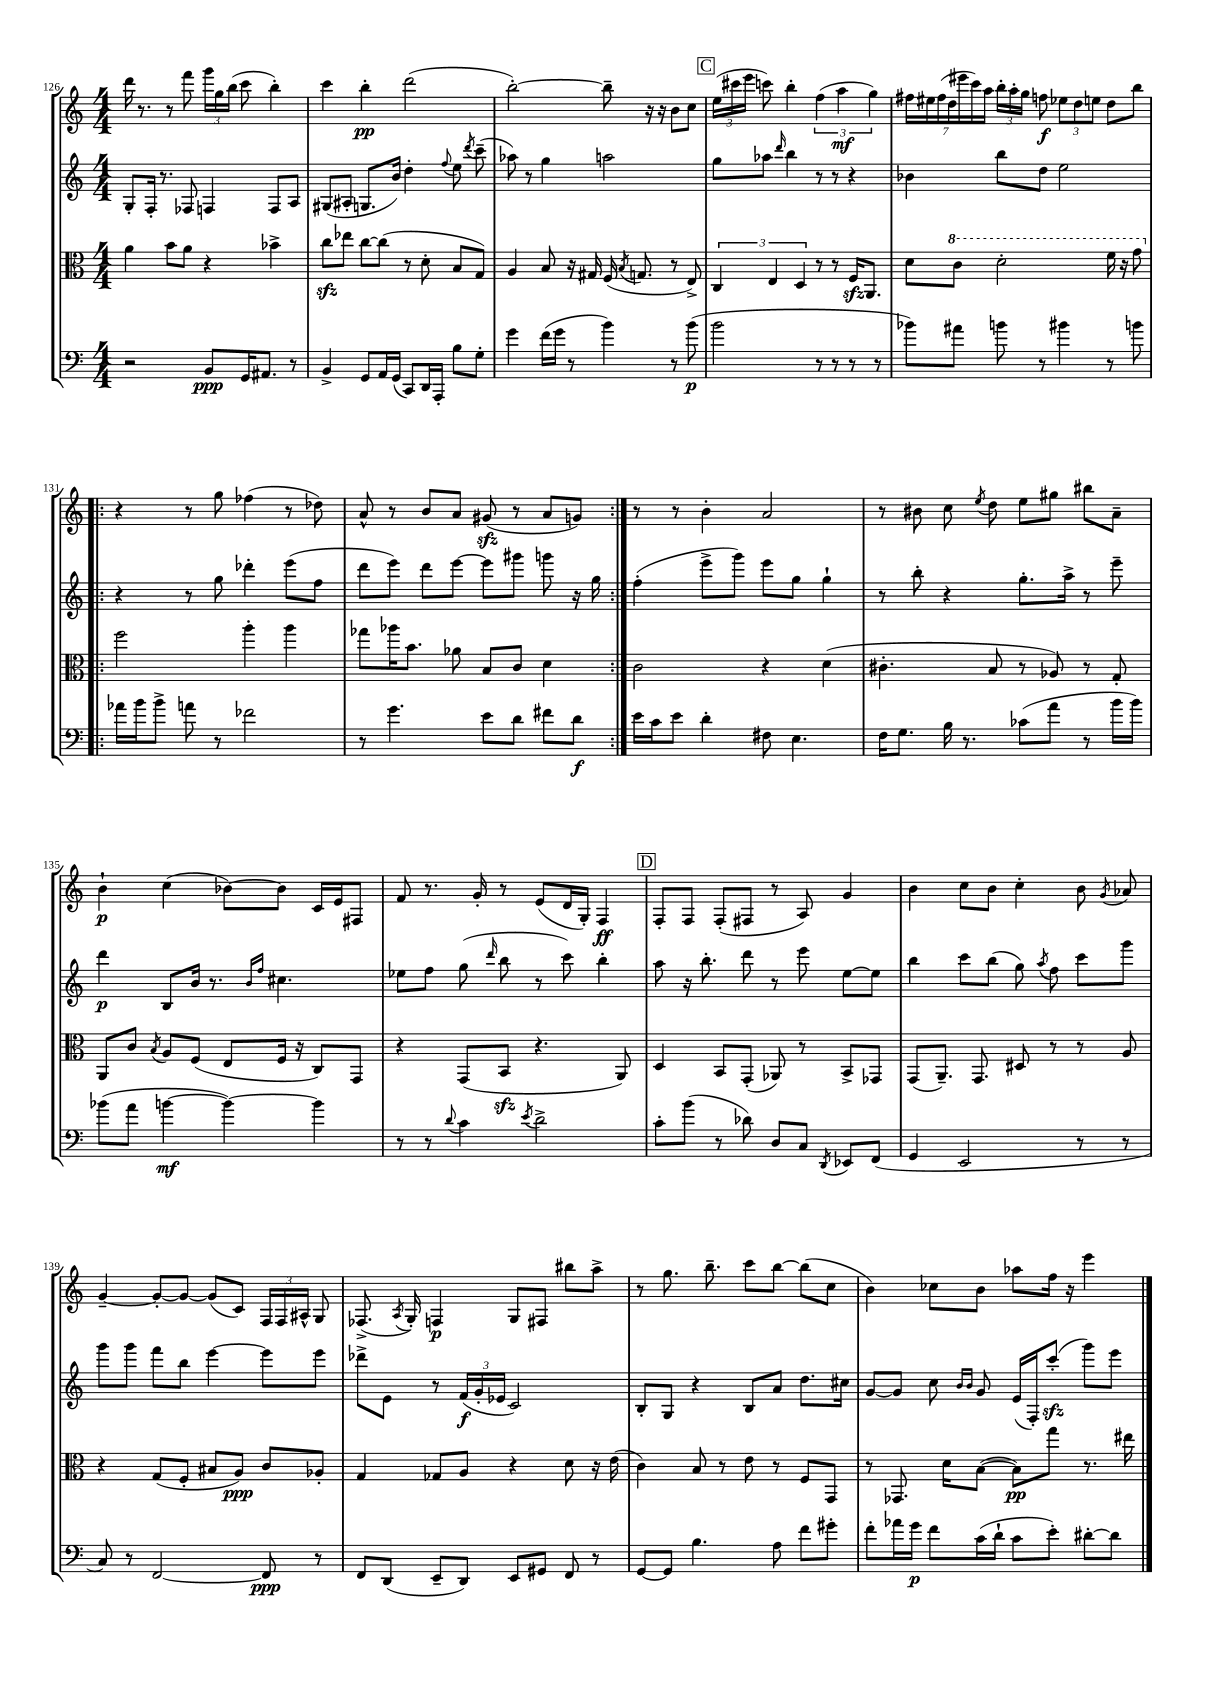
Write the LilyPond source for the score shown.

<<
\new StaffGroup <<
\new Staff = "s0" {
    \clef treble \key c \major \numericTimeSignature \time 4/4
    \autoBeamOff d'''16 r8. r8 f'''8 \tuplet 3/2 { g'''16[ g''16 b''16]( } c'''8 b''4-.) |
    c'''4 b''4-.\pp d'''2( |
    b''2~-.) b''8-- r16 r16 b'8[ c''8] |
    \mark \markup { \box "C" } \tuplet 3/2 { e''16[( cis'''16 e'''16] } c'''8) b''4-. \tuplet 3/2 { f''4( a''4\mf g''4) } |
    \tuplet 7/4 { fis''16[ eis''16 fis''16( d''16 eis'''16 c'''16) a''16] } \tuplet 3/2 { b''16[-. a''16-. g''16] } f''8\f \tuplet 3/2 { ees''8[ d''8 e''8] } d''8[ b''8] |
    \repeat volta 2 { r4 r8 g''8 fes''4( r8 des''8) |
    a'8-^ r8 b'8[ a'8] gis'8\sfz( r8 a'8[ g'8]) | }
    r8 r8 b'4-. a'2 |
    r8 bis'8 c''8 \acciaccatura { e''8 } d''8 e''8[ gis''8] bis''8[ a'8]-- |
    b'4-!\p c''4( bes'8[~) bes'8] c'16[ e'16 fis8] |
    f'8 r8. g'16-. r8 e'8[( d'16 g16]-.) f4\ff |
    \mark \markup { \box "D" } f8[-. f8] f8[-.( fis8] r8 a8) g'4 |
    b'4 c''8[ b'8] c''4-. b'8 \acciaccatura { g'8 } aes'8 |
    g'4~-- g'8[~-. g'8]~ g'8[( c'8]) \tuplet 3/2 { f16[ f16 ais16]-^ } g8 |
    fes8.->( \acciaccatura { a8 } g16-.) f4\p g8[ fis8] bis''8[ a''8]-> |
    r8 g''8. b''8.-- c'''8[ b''8]~ b''8[( c''8] |
    b'4) ces''8[ b'8] aes''8[ f''16] r16 e'''4 \bar "|." |
}
\new Staff = "s1" {
    \clef treble \key c \major \numericTimeSignature \time 4/4
    \autoBeamOff g8[-. f16]-. r8. fes8 f4 f8[ a8] |
    gis8[( ais8]-. g8.[ b'16]) d''4-. \appoggiatura { f''8 } e''8 \acciaccatura { d'''8 } c'''8--( |
    aes''8) r8 g''4 a''2 |
    \mark \markup { \box "C" } g''8[ aes''8] \grace { d'''16 } b''4 r8 r8 r4 |
    bes'4 b''8[ d''8] e''2 |
    \repeat volta 2 { r4 r8 g''8 des'''4-. e'''8[( f''8] |
    d'''8[ e'''8]) d'''8[ e'''8]~ e'''8[ gis'''8] g'''8 r16 g''16 | }
    f''4-.( e'''8[-> g'''8]) e'''8[ g''8] g''4-! |
    r8 b''8-. r4 g''8.[-. a''16]-> r8 e'''8-- |
    d'''4\p b8[ b'16] r8. \grace { b'16[ f''16] } cis''4. |
    ees''8[ f''8] g''8( \grace { d'''16 } b''8 r8 c'''8) b''4-. |
    \mark \markup { \box "D" } a''8 r16 b''8.-. d'''8 r8 e'''8 e''8[~ e''8] |
    b''4 c'''8[ b''8]( g''8) \acciaccatura { a''8 } f''8 c'''8[ g'''8] |
    g'''8[ g'''8] f'''8[ b''8] e'''4~ e'''8[ e'''8] |
    des'''8[-> e'8] r8 \tuplet 3/2 { f'16[\f( g'16-. ees'16] } c'2) |
    b8[-. g8] r4 b8[ a'8] d''8.[ cis''16] |
    g'8[~ g'8] c''8 \grace { b'16[ b'16] } g'8 e'16[( f16-.) c'''8]-.\sfz( g'''8[) e'''8] \bar "|." |
}
\new Staff = "s2" {
    \clef alto \key c \major \numericTimeSignature \time 4/4
    \autoBeamOff a'4 b'8[ a'8] r4 bes'4-> |
    c''8[\sfz ees''8] c''8[~ c''8]( r8 d'8-. b8[ g8]) |
    a4 b8 r16 gis16 f16( \acciaccatura { b8 } g8. r8 e8->) |
    \mark \markup { \box "C" } \tuplet 3/2 { c4 e4 d4 } r8 r8 f16[\sfz a,8.] |
    d'8[ \ottava #1 c''8] d''2-. f''16 r16 g''8 \ottava #0 |
    \repeat volta 2 { f''2 a''4-. a''4 |
    ges''8[ aes''16 b'8.] aes'8 b8[ c'8] d'4 | }
    c'2 r4 d'4( |
    cis'4.-. b8 r8 aes8) r8 g8-. |
    a,8[ c'8] \acciaccatura { b8 } a8[ f8]( e8[ f16] r16 c8[) g,8] |
    r4 g,8[( b,8]\sfz r4. a,8) |
    \mark \markup { \box "D" } d4 b,8[ g,8]-.( aes,8) r8 b,8[-> ges,8] |
    g,8[( a,8.]--) g,8. dis8 r8 r8 a8 |
    r4 g8[( f8]-. bis8[ a8]\ppp) c'8[ aes8]-. |
    g4 ges8[ a8] r4 d'8 r16 e'16( |
    c'4) b8 r8 e'8 r8 f8[ g,8] |
    r8 ges,8. d'16[ b8]~( b8[\pp) g''8] r8. eis''16 \bar "|." |
}
\new Staff = "s3" {
    \clef bass \key c \major \numericTimeSignature \time 4/4
    \autoBeamOff r2 b,8[\ppp g,16 ais,8.] r8 |
    b,4-> g,8[ a,16 g,16]( c,8[) d,16 a,,16]-. b8[ g8]-. |
    g'4 f'16[( g'16] r8 b'4) r8 b'8\p( |
    \mark \markup { \box "C" } b'2 r8 r8 r8 r8 |
    bes'8[) ais'8] b'8 r8 bis'4 r8 b'8 |
    \repeat volta 2 { aes'16[ b'16 b'8]-> a'8 r8 fes'2 |
    r8 g'4. e'8[ d'8] fis'8[ d'8]\f | }
    e'16[ c'16 e'8] d'4-. fis8 e4. |
    f16[ g8.] b16 r8. ces'8[( a'8] r8 b'16[ b'16]) |
    bes'8[( a'8] b'4~\mf b'4~) b'4 |
    r8 r8 \appoggiatura { d'8 } c'4 \acciaccatura { e'8 } d'2-> |
    \mark \markup { \box "D" } c'8[-. b'8]( r8 des'8) d8[ c8] \acciaccatura { d,8 } ees,8[ f,8]( |
    g,4 e,2 r8 r8 |
    c8) r8 f,2~ f,8\ppp r8 |
    f,8[ d,8]( e,8[-- d,8]) e,8[ gis,8] f,8 r8 |
    g,8[~ g,8] b4. a8 f'8[ gis'8]-. |
    f'8[-. aes'16 g'16]\p f'8[ c'16( d'16]-! c'8[ e'8]-.) dis'8[~-. dis'8] \bar "|." |
}
>>
>>
\layout { \context { \Score currentBarNumber = #126 } }
